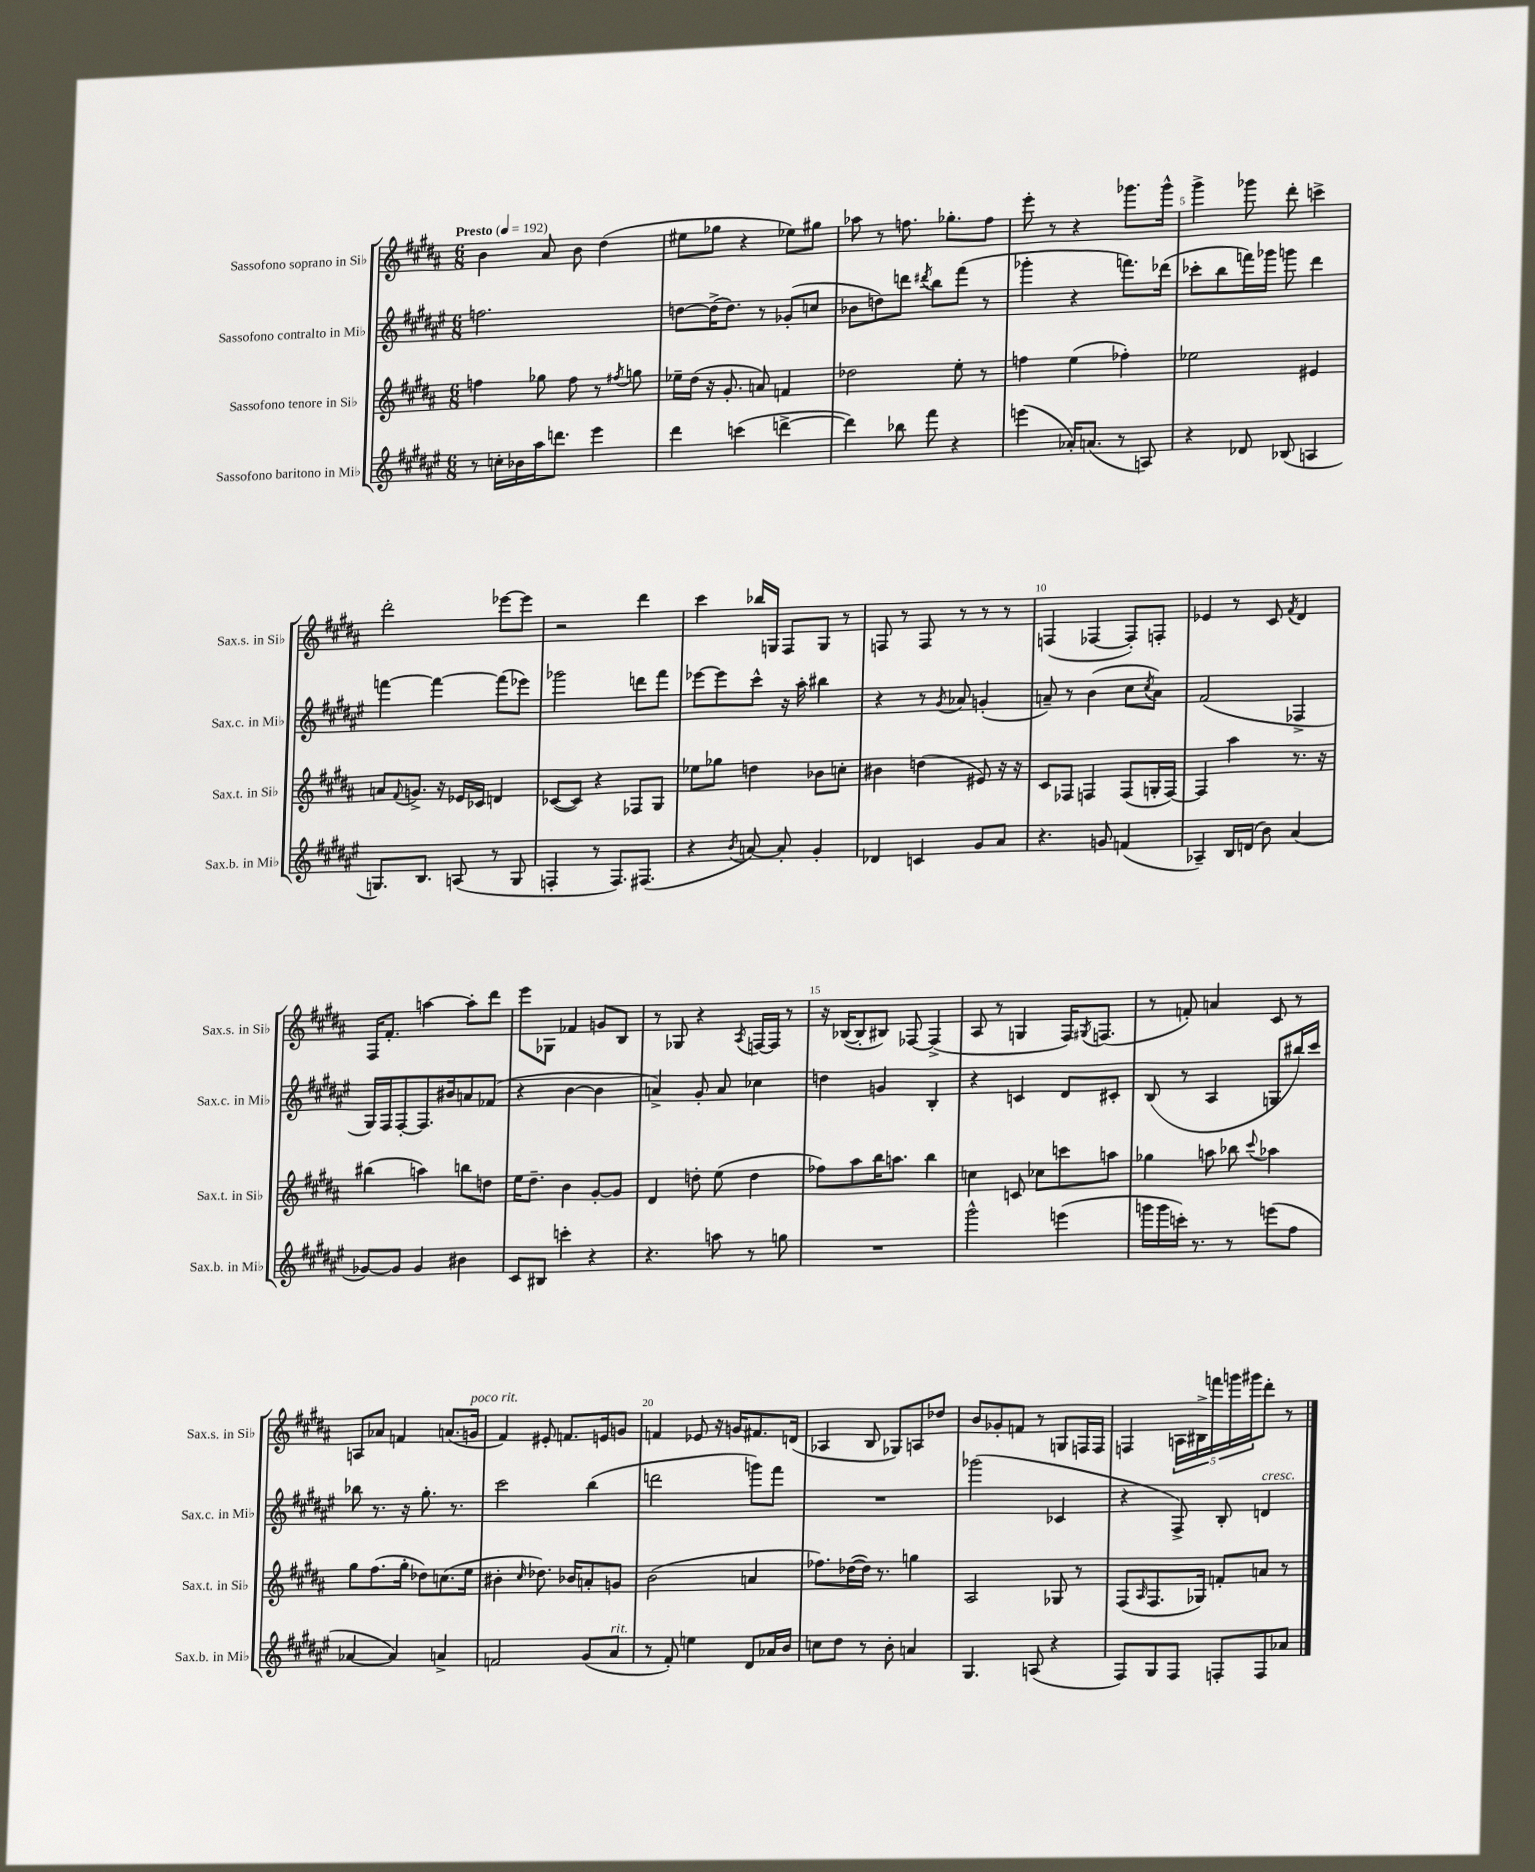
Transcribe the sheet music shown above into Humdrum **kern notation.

**kern	**kern	**kern	**kern
*staff4	*staff3	*staff2	*staff1
*clefG2	*clefG2	*clefG2	*clefG2
*k[f#c#g#d#a#e#]	*k[f#c#g#d#a#]	*k[f#c#g#d#a#e#]	*k[f#c#g#d#a#]
*M6/8	*M6/8	*M6/8	*M6/8
*MM192	*MM192	*MM192	*MM192
8r	4ff	2.ff	4b
16cc'	.	.	.
16b-	.	.	.
16aa#	8gg-	.	8a#
8.ddd	.	.	.
.	8ff	.	8b
4eee#	8r	.	(4dd#
.	8qff#	.	.
.	8gg	.	.
=	=	=	=
4ddd#	16ee-~	[8dd	8ee#
.	(16dd#	.	.
.	16r	(16dd^]	8gg-
.	8.g#'	8.dd)	.
(4ccc	.	.	4r
.	8a)	8r	.
[4ddd^	4f	(8g-'	8ee-)
.	.	8cc	8gg#
=	=	=	=
4ddd])	2dd-	8b-	8aa-
.	.	8dd)	8r
8bb-	.	8ddd	8.ff
.	.	8qddd#	.
8fff#	.	8bb	.
.	.	.	8.gg-'
4r	8ee'	(8fff#	.
.	8r	8r	8ff
=	=	=	=
(4eee	4ff	4ggg-'	8eee'
.	.	.	8r
16a-')	(4ee	4r	4r
(8.a	.	.	.
8r	4ff-')	8.fff)	8.ggg-
8A)	.	.	.
.	.	(16ddd-	16ggg-^^
=	=	=	=
4r	2ee-	8ccc-'	4ggg#^
.	.	8bb	.
8d-	.	16fff)	8ggg-
.	.	16ggg-	.
(8B-	.	8ggg	8ddd#'
4A	4e#	4ddd#	4ccc^
=	=	=	=
8.G)	8a	[4fff	2ddd#'
.	8qqf#	.	.
.	8.g^	.	.
8.B	.	.	.
.	.	4fff_	.
.	16r	.	.
(8A	16e-	.	.
.	16c-	.	.
8r	4d	(8fff]	[8eee-
8G	.	8eee-)	8eee-]
=	=	=	=
4F'	([8c-	2ggg-	2r
.	8c-])	.	.
8r	4r	.	.
8.F)	.	.	.
.	8F-	8ddd	4ddd#
(8.F#	.	.	.
.	8G#	8fff#	.
=	=	=	=
4r	8ee-	[8eee-	4ccc#
.	8gg-	8eee-]	.
8qb	.	.	.
[8a)	4dd	8ccc#^^	16bb-
.	.	.	16G
8a']	.	16r	8F#
.	.	16aa#'	.
4g#'	8b-	4bb#	8G
.	8cc'	.	8r
=	=	=	=
4d-	4b#	4r	8F
.	.	.	8r
4c	(4dd	8r	8F
.	.	8qg#	.
.	.	8a-	8r
8g#	8e#)	(4g'	8r
8a#	16r	.	8r
.	16r	.	.
=	=	=	=
4.r	8c#	8a~)	(4F
.	8F-	8r	.
.	4F	(4b	[4F-
8g	.	.	.
(4f	(8F	8cc#	8F-'])
.	.	8qcc#	.
.	16G'	8a)	8F'
.	[16F)	.	.
=	=	=	=
4A-~)	4F]	(2f#	4e-
16B	4aa#	.	8r
(16d	.	.	.
8b)	.	.	8c#
.	.	.	8qf#
(4a#	8.r	4F-^	4d#
.	16r	.	.
=	=	=	=
[8g-)	(4bb#	16G#)	16F#
.	.	16F#	8.f#'
8g-]	.	[8F#'	.
4g-	4aa)	8.F#]	[4aa
.	.	16b#	.
4b#	8bb	8a	8aa']
.	8dd	(8f-	8ddd#
=	=	=	=
8c#	16ee	4r	8eee
.	8.dd#~	.	.
8B#	.	.	8G-
4ccc'	4b	[4b	4f-
4r	[8g#'	4b]	8g
.	8g#]	.	8B
=	=	=	=
4.r	4d#	4a^)	8r
.	.	.	8G-
.	8dd'	8g#'	4r
8aa	(8ee	8a	.
.	.	.	8qA#
8r	4dd	4cc-	[16F
.	.	.	16F]
8gg	.	.	8r
=	=	=	=
2.r	8ff-)	4dd	16r
.	.	.	([16B-
.	8aa#	.	8B-']
.	16bb	4g	8B#)
.	8.aa	.	.
.	.	.	[8F-
.	4bb	4B'	(4F-^]
=	=	=	=
2ggg#^^	4cc	4r	8A#
.	.	.	8r
.	8c	4c	4G
.	8cc-	.	.
(4eee	8ccc	8d#	16F#)
.	.	.	8qG#
.	.	.	(8.F
.	8aa	8c#'	.
=	=	=	=
16ggg	4gg-	(8B	8r
16ggg	.	.	.
16ccc')	.	8r	8f')
8.r	.	.	.
.	8aa	4A#	4a
8r	8bb-	.	.
.	8qqccc#	.	.
(8eee	4aa-	8G	8c#
8ff#	.	16bb#)	8r
.	.	16ccc#	.
=	=	=	=
[4a-	8gg#	8bb-	8A
.	(8.ff#	8.r	8a-
4a-])	.	.	4f
.	16gg#'	16r	.
.	8dd-)	8.gg#'	.
4a^	(8.cc	.	(8.a
.	.	8.r	.
.	16ee	.	16g
=	=	=	=
2f	4b#'	2ccc#	4f#)
.	16qqcc#	.	.
.	8.dd-)	.	8e#'
.	.	.	8.f
.	16b-	.	.
(8g#	8a'	(4bb	.
.	.	.	16e
8a#	8g	.	8g
=	=	=	=
8r	(2b	2ddd	4f
8f#')	.	.	.
4ee	.	.	8e-
.	.	.	16r
.	.	.	16g
8d#	4a	8ggg)	8.f#
16a-	.	8fff#	.
16b	.	.	(16d
=	=	=	=
8cc	8.ff-)	2.r	4A-
8dd#	.	.	.
.	([16dd-	.	.
8r	16dd-])	.	8B
.	8.r	.	.
8b'	.	.	8G-)
4a	4gg	.	8A
.	.	.	8dd-
=	=	=	=
4.G#	2A#	(2ggg-	8b
.	.	.	8g-'
.	.	.	8f
(8A	.	.	8r
4r	8G-	4c-	8G
.	8r	.	16F
.	.	.	16F
=	=	=	=
8F#)	(8F#	4r	4F
.	16qqA#	.	.
8G#	8.F#	.	.
8F#	.	8F#^)	20A
.	.	.	20B#^
.	16G-)	.	.
.	.	.	20fff
8F'	8f'	8B'	.
.	.	.	20ggg
.	.	.	20ggg#
8F	8a	4d	8ddd#'
8a-	8r	.	8r
==	==	==	==
*-	*-	*-	*-
